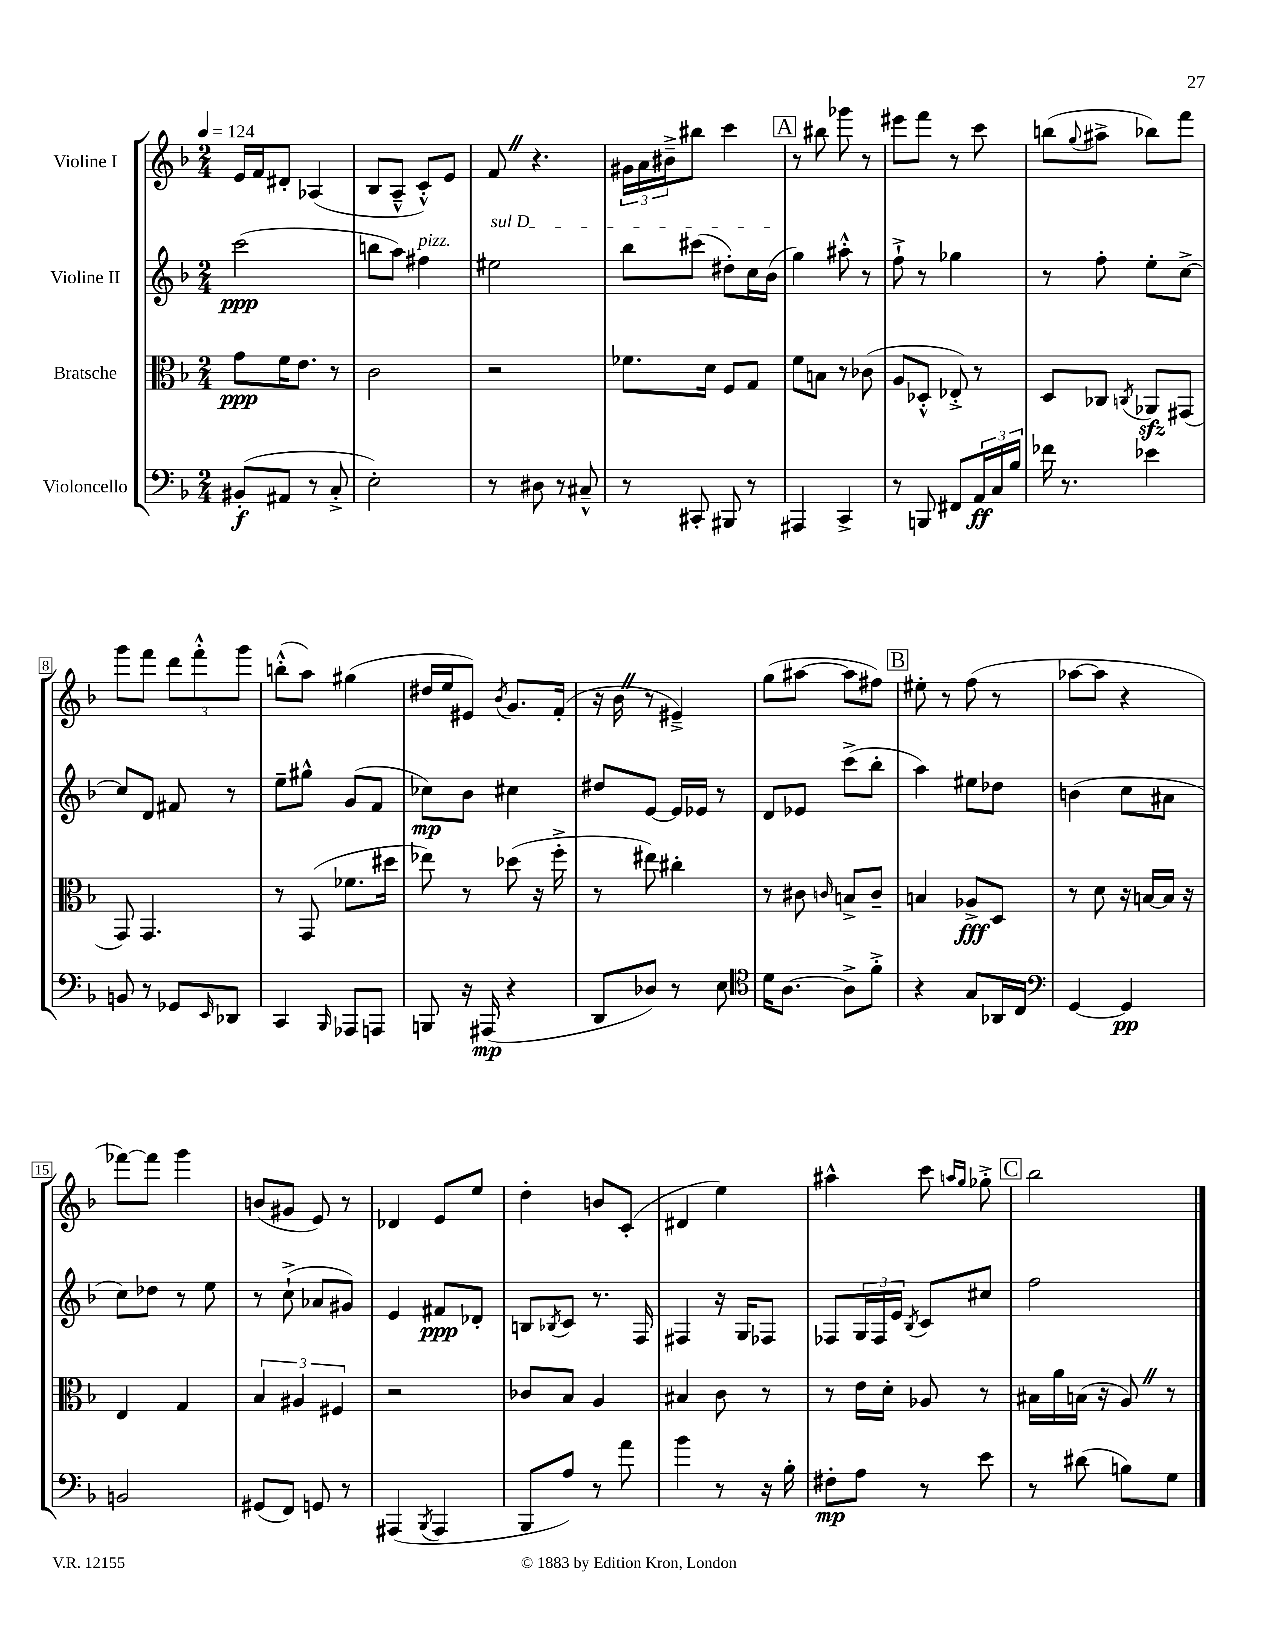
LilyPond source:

<<
\new StaffGroup <<
\new Staff = "s0" \with { instrumentName = "Violine I" } {
    \clef treble \key f \major \numericTimeSignature \time 2/4 \tempo 4 = 124
    e'16 f'16 dis'8-. aes4( |
    bes8 a8---^ c'8-.-^) e'8 |
    f'8 \once \override BreathingSign.text = \markup { \musicglyph "scripts.caesura.straight" } \breathe r4. |
    \tuplet 3/2 { gis'16 a'16 bis'16---> } bis''8 c'''4 |
    \mark \markup { \box "A" } r8 bis''8 ges'''8 r8 |
    eis'''8 f'''8 r8 c'''8 |
    b''8( \appoggiatura { g''8 } ais''8-> bes''8) f'''8 |
    g'''8 f'''8 \tuplet 3/2 { d'''8 f'''8-.-^ g'''8 } |
    b''8-.-^( a''8) gis''4( |
    dis''16 e''16 eis'8) \acciaccatura { bes'8 } g'8. f'16-.( |
    r16 bes'16 \once \override BreathingSign.text = \markup { \musicglyph "scripts.caesura.straight" } \breathe r8 eis'4--->) |
    g''8( ais''8~ ais''8 fis''8) |
    \mark \markup { \box "B" } eis''8-. r8 f''8( r8 |
    aes''8~ aes''8 r4 |
    fes'''8~) fes'''8 g'''4 |
    b'8( gis'8 e'8) r8 |
    des'4 e'8 e''8 |
    d''4-. b'8 c'8-.( |
    dis'4 e''4) |
    ais''4-^ c'''8 \grace { a''16 g''16 } ges''8-.-> |
    \mark \markup { \box "C" } bes''2 \bar "|." |
}
\new Staff = "s1" \with { instrumentName = "Violine II" } {
    \clef treble \key f \major \numericTimeSignature \time 2/4
    c'''2\ppp( |
    b''8 a''8) fis''4^\markup { \italic "pizz." } |
    \once \override TextSpanner.bound-details.left.text = \markup { \italic "sul D" } eis''2\startTextSpan |
    bes''8 cis'''8( dis''8-.) c''16 bes'16\stopTextSpan( |
    \mark \markup { \box "A" } g''4) ais''8-.-^ r8 |
    f''8-!-> r8 ges''4 |
    r8 f''8-. e''8-. c''8~-> |
    c''8 d'8 fis'8 r8 |
    e''8-- gis''8-^ g'8( f'8 |
    ces''8\mp) bes'8 cis''4 |
    dis''8 e'8~ e'16 ees'16 r8 |
    d'8 ees'8 c'''8->( bes''8-. |
    \mark \markup { \box "B" } a''4) eis''8 des''8 |
    b'4( c''8 ais'8 |
    c''8) des''8 r8 e''8 |
    r8 c''8-!->( aes'8 gis'8) |
    e'4 fis'8\ppp des'8-. |
    b8 \acciaccatura { bes8 } c'8 r8. f16 |
    fis4 r16 g16 fes8 |
    fes8 \tuplet 3/2 { g16 fes16 e'16 } \acciaccatura { bes8 } c'8 cis''8 |
    \mark \markup { \box "C" } f''2 \bar "|." |
}
\new Staff = "s2" \with { instrumentName = "Bratsche" } {
    \clef alto \key f \major \numericTimeSignature \time 2/4
    g'8\ppp f'16 e'8. r8 |
    c'2 |
    r2 |
    fes'8. d'16 f8 g8 |
    \mark \markup { \box "A" } f'8 b8 r8 ces'8( |
    a8 des8-.-^ ees8-.->) r8 |
    d8 ces8 \acciaccatura { c8 } aes,8\sfz gis,8( |
    g,8) g,4. |
    r8 g,8( fes'8. dis''16 |
    ees''8) r8 des''8( r16 f''16-.-> |
    r8 eis''8) cis''4-. |
    r8 cis'8 \grace { c'16 } b8-> c'8-- |
    \mark \markup { \box "B" } b4 aes8->\fff d8 |
    r8 d'8 r16 b16~ b16 r16 |
    e4 g4 |
    \tuplet 3/2 { bes4 ais4 fis4 } |
    r2 |
    ces'8 bes8 a4 |
    bis4 c'8 r8 |
    r8 e'16 d'16-. aes8 r8 |
    \mark \markup { \box "C" } bis16 a'16 b16( r16 a8) \once \override BreathingSign.text = \markup { \musicglyph "scripts.caesura.straight" } \breathe r8 \bar "|." |
}
\new Staff = "s3" \with { instrumentName = "Violoncello" } {
    \clef bass \key f \major \numericTimeSignature \time 2/4
    bis,8-.\f( ais,8 r8 c8-.-> |
    e2-.) |
    r8 dis8 r8 cis8---^ |
    r8 cis,8-. bis,,8 r8 |
    \mark \markup { \box "A" } ais,,4 c,4-> |
    r8 b,,8 fis,8 \tuplet 3/2 { a,16\ff c16 bes16 } |
    fes'16 r8. ees'4 |
    b,8 r8 ges,8 \grace { e,16 } des,8 |
    c,4 \grace { bes,,16 } aes,,8 a,,8 |
    b,,8 r16 ais,,16\mp( r4 |
    d,8 des8) r8 e8 |
    \clef tenor d'16 a8.~ a8-> f'8-.-> |
    \mark \markup { \box "B" } r4 g8 aes,16 c16 |
    \clef bass g,4~ g,4\pp |
    b,2 |
    gis,8( f,8) g,8 r8 |
    ais,,4( \acciaccatura { bes,,8 } ais,,4 |
    bes,,8 a8) r8 a'8 |
    bes'4 r8 r16 bes16-. |
    fis8-.\mp a8 r8 e'8 |
    \mark \markup { \box "C" } r8 dis'8( b8) g8 \bar "|." |
}
>>
>>
\layout { \context { \Score \override BarNumber.stencil = #(make-stencil-boxer 0.1 0.3 ly:text-interface::print) } }
